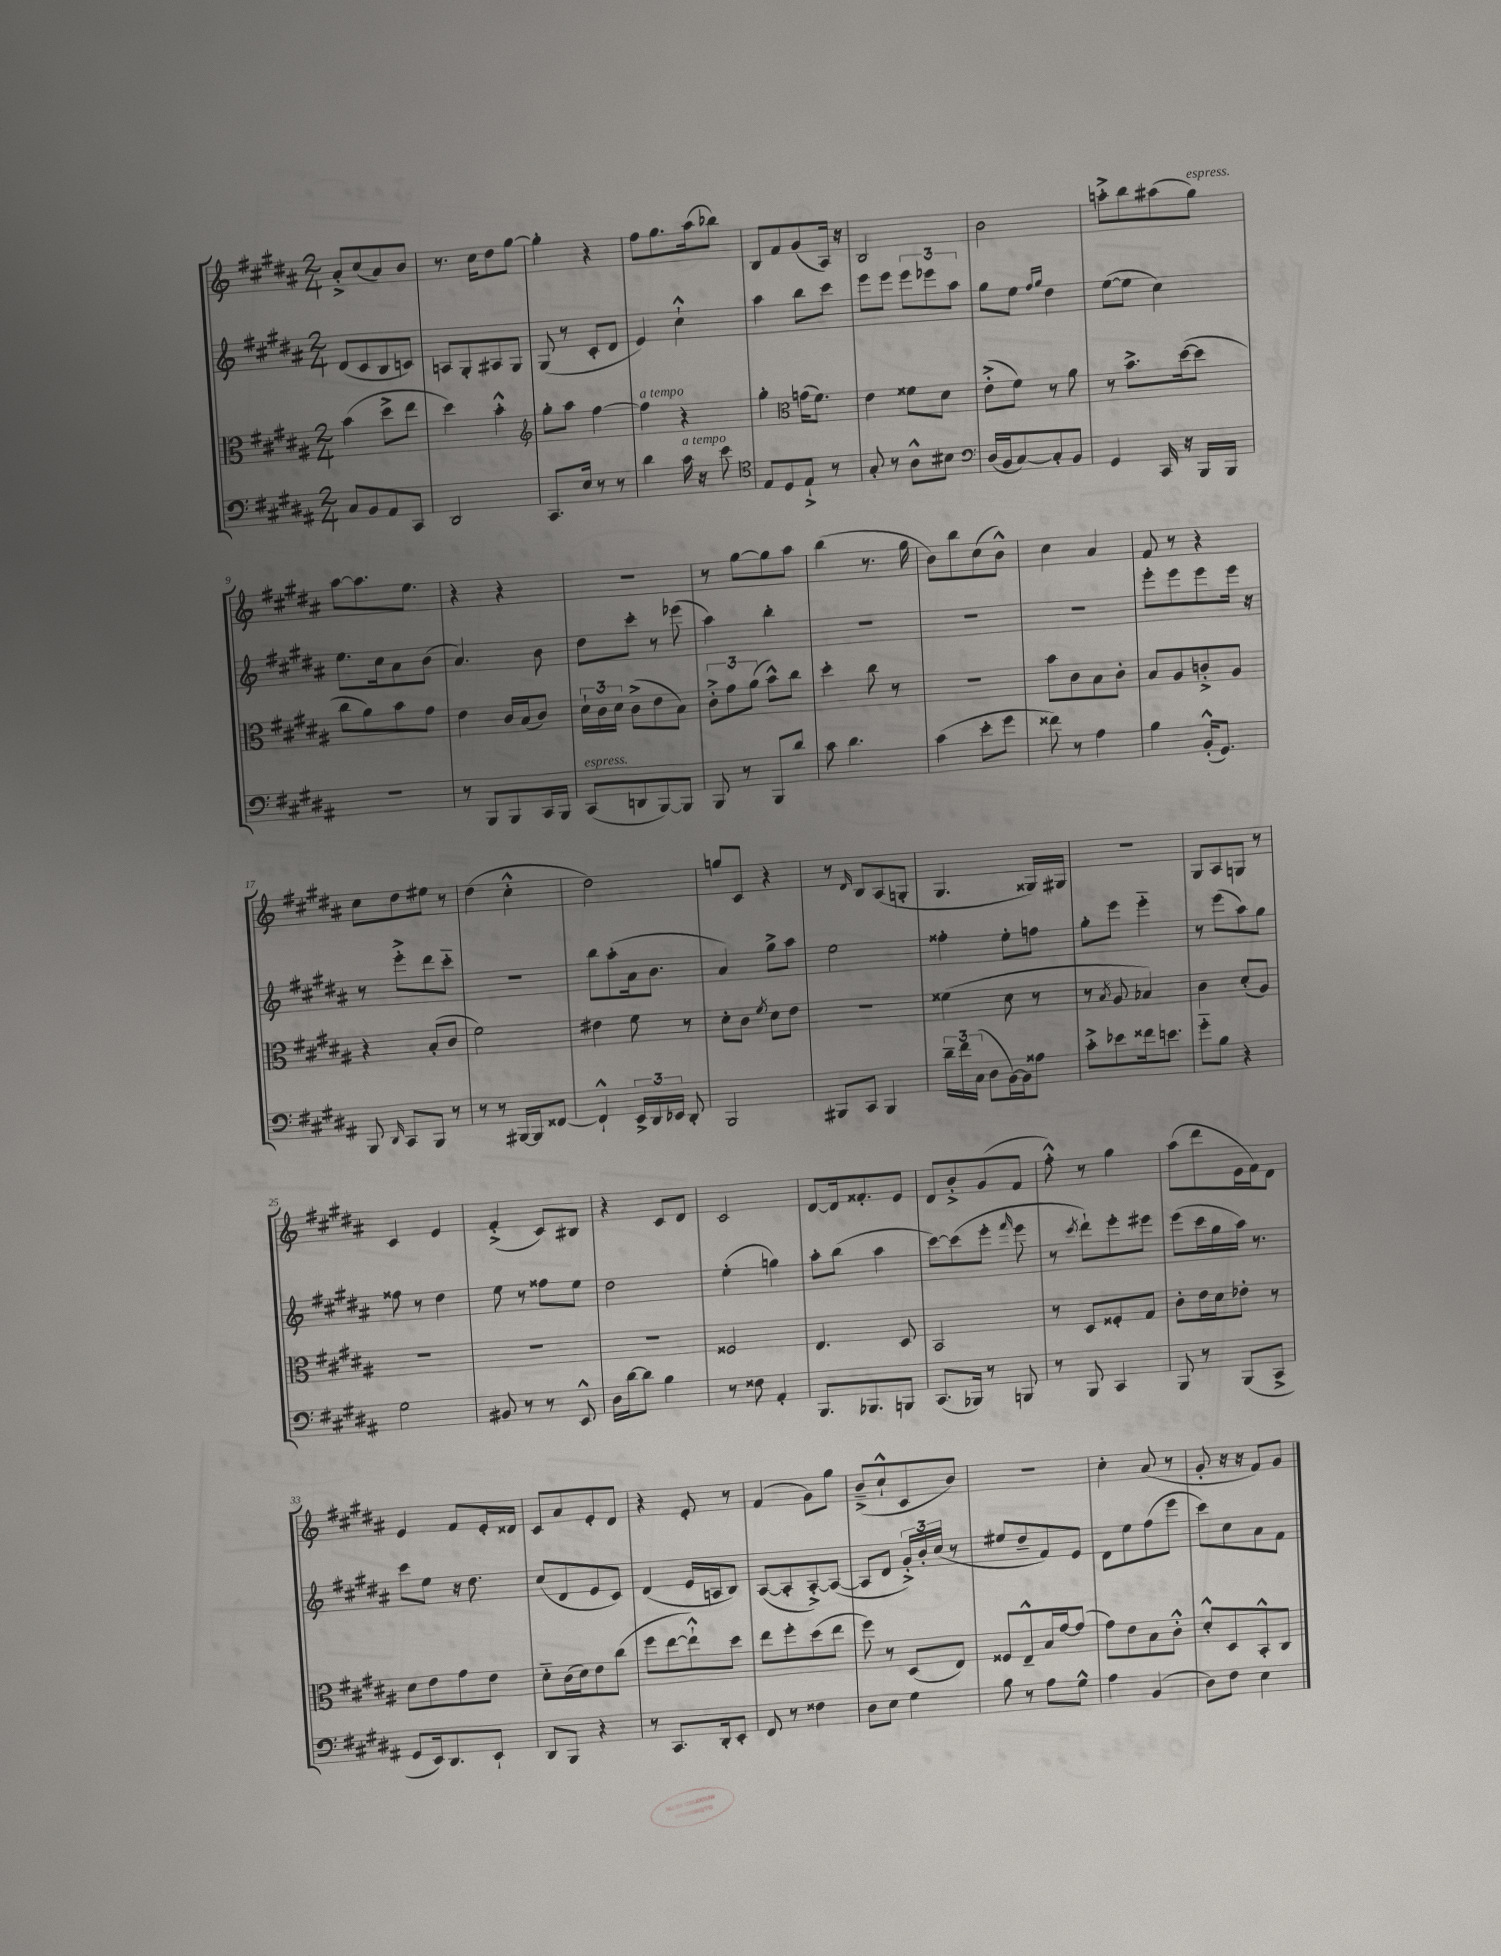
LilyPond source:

<<
\new StaffGroup <<
\new Staff = "s0" {
    \clef treble \key b \major \numericTimeSignature \time 2/4
    \autoBeamOff ais'8[-.-> cis''8( ais'8) b'8] |
    r8. cis''16[ dis''8 gis''8]~ |
    gis''4-. r4 |
    fis''8[ gis''8. ais''16( bes''8]) |
    b8[ fis'8 gis'8( ais16]) r16 |
    b2 |
    b'2 |
    a''8[-.-> b''8 ais''8( gis''8]^\markup { \italic "espress." }) |
    ais''8[~ ais''8. e''8.] |
    r4 r4 |
    R2 |
    r8 gis''8[~ gis''8 ais''8] |
    b''4( r8. gis''16 |
    b'8[) b''8 cis''8( b'8]-^) |
    cis''4 ais'4 |
    fis'8 r8 r4 |
    cis''8[ dis''8 eis''8] r8 |
    dis''4( cis''4-.-^ |
    dis''2) |
    g''8[ cis'8] r4 |
    r8 \grace { dis'16 } b8[ ais8( g8]-. |
    gis4. gisis16[) gis16] |
    r2 |
    gis8[ ais8 g8] r8 |
    cis'4 e'4 |
    fis'4-.->( cis'8[) bis8] |
    r4 cis'8[ dis'8] |
    cis'2 |
    dis'8[~ dis'16 fisis'8.-. e'8] |
    dis'8[ b'8-.-> gis'8( fis'8] |
    fis''8-.-^) r8 gis''4 |
    ais''8[( dis'''8 e'16 fis'16) dis'8] |
    e'4 fis'8[ e'16-. disis'16] |
    cis'8[ ais'8 e'8-. dis'8] |
    r4 e'8-. r8 |
    fis'4( gis'8[) gis''8] |
    b'8[--->( cis''8-!-^ cis'8 b'8]) |
    r2 |
    cis''4-. ais'8( r8 |
    gis'8-. r16 r16 fis'8[) gis'8] \bar "|." |
}
\new Staff = "s1" {
    \clef treble \key b \major \numericTimeSignature \time 2/4
    \autoBeamOff dis'8[( cis'8 b8 c'8]) |
    a8[ gis8-. ais8 gis8] |
    gis8( r8 cis'8[-. dis'8] |
    e'4) cis''4-!-^ |
    ais''4 b''8[ cis'''8] |
    e'''8[ e'''8] \tuplet 3/2 { e'''8[ ees'''8 ais''8] } |
    gis''8[ e''8] \grace { fis''16[ gis''16] } dis''4 |
    e''8[~( e''8] cis''4) |
    e''8.[ cis''16 ais'8 b'8]( |
    ais'4.) b'8 |
    dis''8[ cis'''8]-. r8 ees'''8( |
    ais''4) b''4-. |
    R2 |
    R2 |
    R2 |
    e'''8[-. e'''8 e'''8 e'''16] r16 |
    r8 e'''8[-.-> dis'''8 cis'''8]-_ |
    R2 |
    b''8[ ais''8-.( ais'16 b'8.] |
    ais'4) gis''8[-> ais''8] |
    e''2 |
    fisis''4-. e''8[-. f''8] |
    gis''8[-. e'''8] e'''4-_ |
    r8 e'''8[( ais''8) gis''8] |
    fisis''8 r8 dis''4 |
    e''8 r8 fisis''8[ e''8] |
    dis''2 |
    e''4-.( g''4) |
    ais''8[-. b''8]( ais''4 |
    cis'''8[~) cis'''8( e'''8]-. \grace { fis'''16 } e'''8 |
    r8 \acciaccatura { cis'''8 } dis'''8[-!) e'''8-. eis'''8] |
    e'''8[( cis'''16 gis''16 ais''16]) r8. |
    cis'''8[ e''8] r16 dis''8. |
    cis''8[( dis'8 e'8 cis'8]) |
    dis'4( e'16[ a16 b8]) |
    ais8[~( ais8-. ais8~-.->) ais8]~( |
    ais8[ dis'8] \tuplet 3/2 { gis'16[-.->) b'16-. cis''16]( } r8 |
    eis''8[ dis''8-- fis'8) e'8] |
    dis'8[ e''8 fis''8( e'''8] |
    cis'''8[) cis''8 ais'8 fis'8] \bar "|." |
}
\new Staff = "s2" {
    \clef alto \key b \major \numericTimeSignature \time 2/4
    \autoBeamOff b'4( dis''8[-> e''8] |
    dis''4) b'4-.-^ |
    \clef treble gis''8[-. ais''8] fis''4~ |
    fis''4^\markup { \italic "a tempo" } r4 |
    gis''4-. \clef alto g'16[( fis'8.]) |
    e'4 fisis'8[ dis'8] |
    e'8[-.->( fis'8]) r8 ais'8 |
    r8 b'8.[-> dis''16~( dis''8] |
    cis''8[ ais'8) b'8 gis'8] |
    e'4 cis'16[ b16( cis'8]) |
    \tuplet 3/2 { dis'16[-! cis'16 dis'16] } cis'8[->( e'8 b8]) |
    \tuplet 3/2 { cis'8[-.-> gis'8 ais'8]( } b'8[-^) cis''8] |
    dis''4-. cis''8 r8 |
    r2 |
    b'8[ cis'8 b8 cis'8]-. |
    b8[ ais8 c'8-.-> ais8] |
    r4 b8[-.( cis'8] |
    fis'2) |
    eis'4 fis'8 r8 |
    dis'8[-. cis'8] \acciaccatura { fis'8 } dis'8[ e'8] |
    r2 |
    fisis'4( dis'8 r8 |
    r8 \acciaccatura { b8 } ais8 bes4) |
    cis'4 dis'8[-.( ais8]) |
    R2 |
    R2 |
    R2 |
    fisis2 |
    e4. dis8 |
    b,2 |
    r8 dis8[ fisis8-. gis8] |
    cis'8[-. e'16 dis'16 ees'8]-. r8 |
    dis'8[ e'8 gis'8 e'8] |
    dis'8[-_ cis'16( dis'16) e'8 cis''8]( |
    fis''8[ e''8~ e''8-!-^) dis''8] |
    e''8[ fis''8-. dis''8( e''8] |
    fis''8) r8 dis8[( e8]) |
    fisis8[ e8---^ b16 gis'16~ gis'8]( |
    gis'8[) e'8 b8 cis'8]-.-^ |
    dis'8[-.-^ dis8 b,8-.-^ cis8] \bar "|." |
}
\new Staff = "s3" {
    \clef bass \key b \major \numericTimeSignature \time 2/4
    \autoBeamOff cis8[ b,8 ais,8 cis,8] |
    dis,2 |
    cis,8.[ e16] r8 r8 |
    dis'4 cis'16^\markup { \italic "a tempo" } r16 e'8 |
    \clef tenor e8[ dis8 e8]-!-> r8 |
    gis8-. r8 ais8[-^ bis8] |
    \clef bass dis16[( b,16 cis8~) cis8-. b,8] |
    gis,4 cis,16 r16 b,,16[ b,,16] |
    r2 |
    r8 b,,8[ b,,8 cis,16 b,,16] |
    cis,8[^\markup { \italic "espress." }( d,8 b,,8~) b,,8] |
    b,,8 r8 b,,8[ dis'8] |
    cis'8 dis'4. |
    cis'4( e'8[-. gis'8] |
    fisis'8) r8 ais4 |
    b4 b,16[-.-^( gis,8.]) |
    b,,8 \grace { dis,16 } cis,8[ b,,8] r8 |
    r8 r8 bis,,16[~ bis,,16 fisis,8]~ |
    fisis,4-!-^ \tuplet 3/2 { e,16[-> dis,16 ees,16] } dis,8-. |
    b,,2 |
    bis,,8[ cis,8] bis,,4 |
    \tuplet 3/2 { dis'16[-- fis'16 cis16]( } dis8[ b,16~) b,16 aisis8] |
    cis'8[-.-> ees'8 fisis'16 e'8.] |
    gis'8[-_ b8] r4 |
    gis2 |
    bis,8 r8 r8 e,8-^ |
    dis16[ dis'16~ dis'8] b4 |
    r8 fisis8 ais,4-. |
    b,,8.[ bes,,8. b,,8] |
    cis,8.[( bes,,16]) r8 b,,8 |
    r8 b,,8 cis,4 |
    b,,8 r8 b,,8[( cis,8]-> |
    gis,8[ e,16) dis,8. e,8]-! |
    dis,8[ b,,8] r4 |
    r8 cis,8.[ dis,16-. e,8]-. |
    fis,8 r8 fisis4 |
    dis8[ e8] gis4 |
    b8 r8 ais8[ gis8]-^ |
    ais4 b,4( |
    dis8[) fis8] e4 \bar "|." |
}
>>
>>
